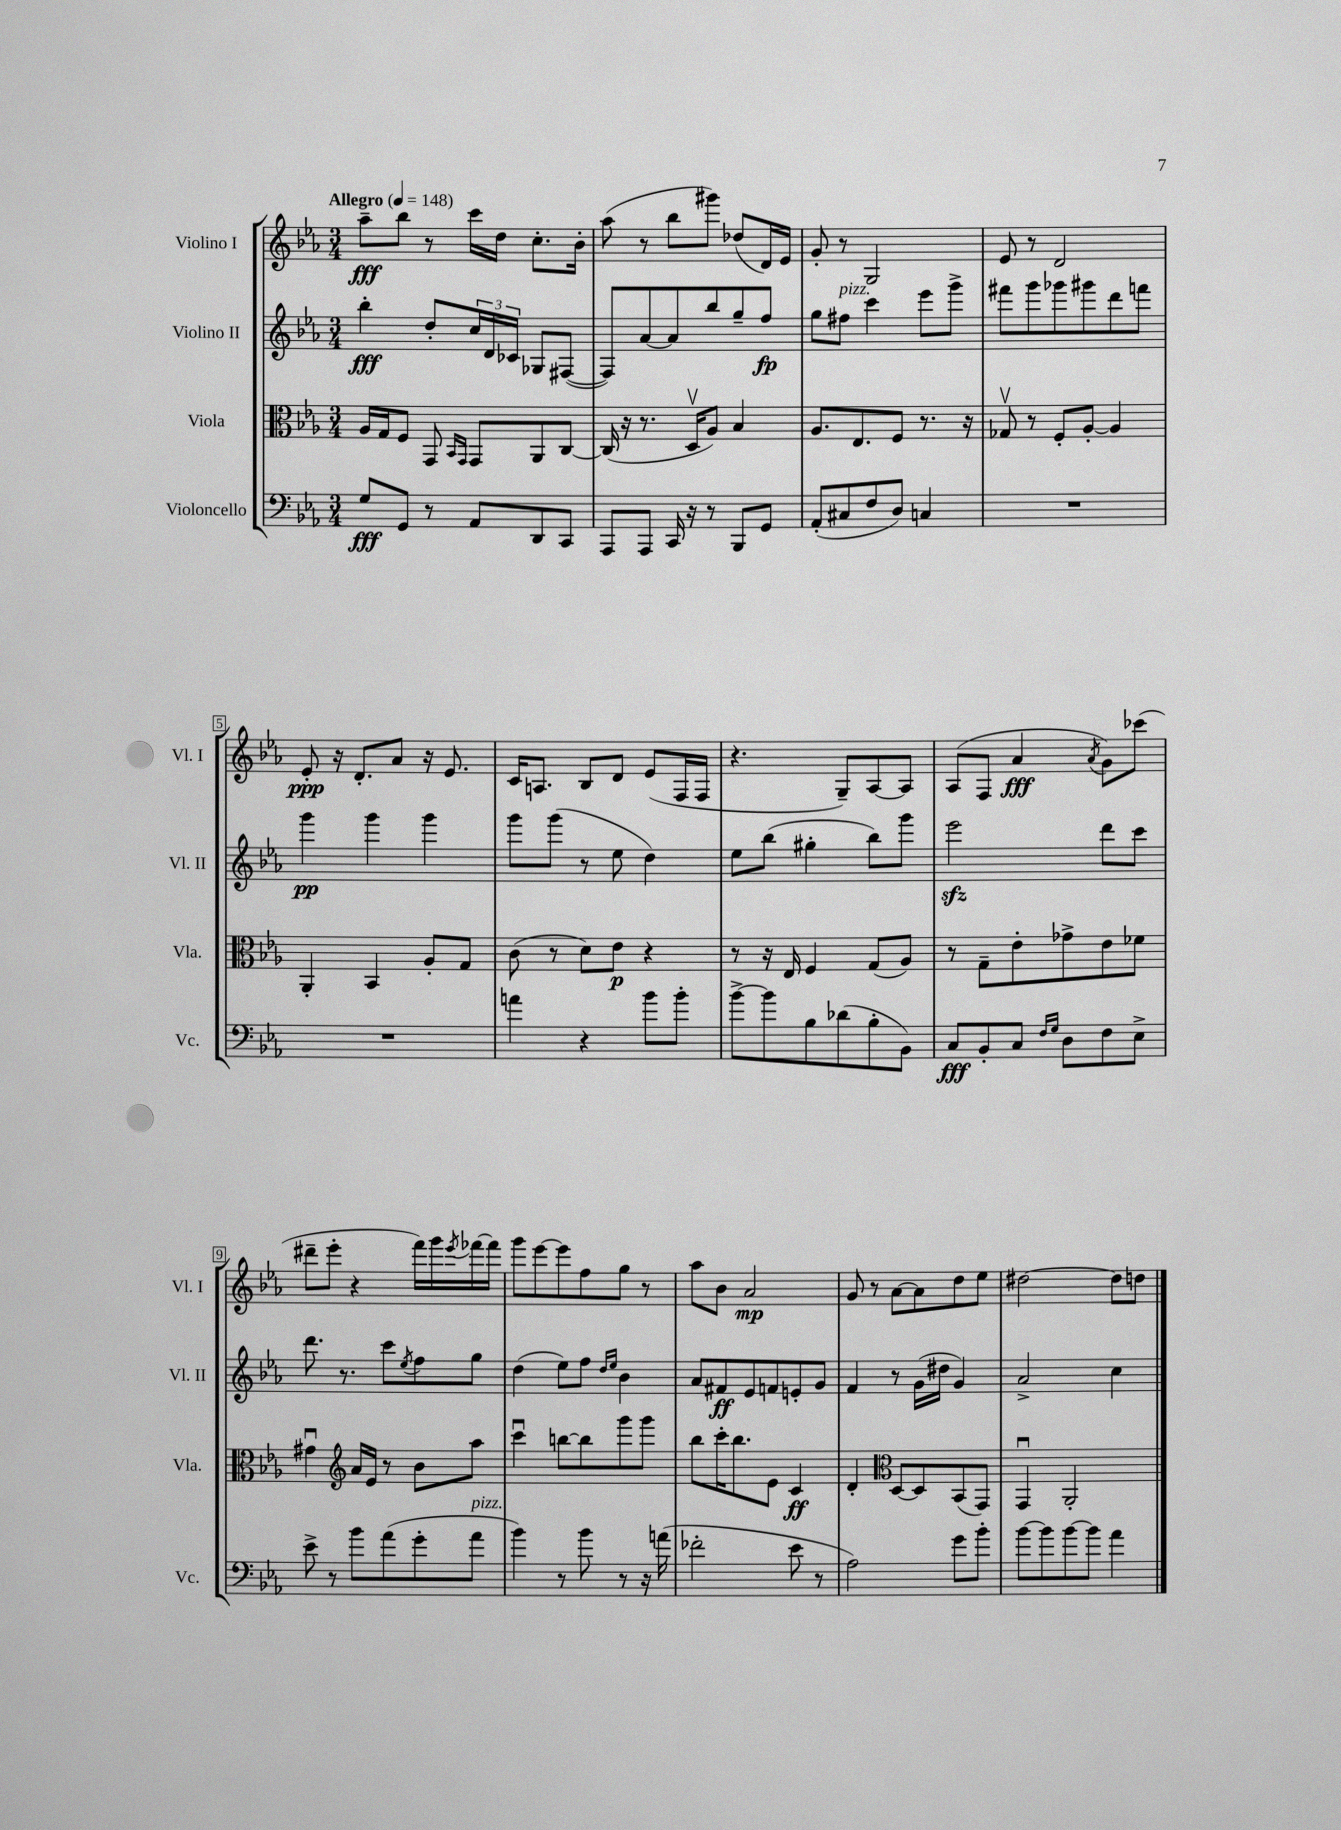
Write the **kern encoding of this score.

**kern	**kern	**kern	**kern
*staff4	*staff3	*staff2	*staff1
*clefF4	*clefC3	*clefG2	*clefG2
*k[b-e-a-]	*k[b-e-a-]	*k[b-e-a-]	*k[b-e-a-]
*M3/4	*M3/4	*M3/4	*M3/4
*MM148	*MM148	*MM148	*MM148
8G	16A-	4bb-'	8aa-~
.	16G	.	.
8GG	8F	.	8bb-
8r	8GG	8dd'	8r
.	16qqBB-	.	.
.	16qqGG	.	.
8AA-	8GG	24cc	16ccc
.	.	24d	.
.	.	.	16dd
.	.	24c-	.
8DD	8AA-	8G-	8.cc'
8CC	[8C	([8F#	.
.	.	.	16b-'
=	=	=	=
8AAA-	(16C]	8F#])	(8aa-
.	16r	.	.
8AAA-	8.r	[8a-	8r
16CC	.	8a-]	8bb-
16r	16Dv	.	.
8r	8A-)	8bb-	8ggg#)
8BBB-	4B-	8gg~	(8dd-
8GG	.	8ff	16d)
.	.	.	16e-
=	=	=	=
(8AA-'	8.A-	8gg	8g'
8C#	.	8ff#	8r
.	8.E-	.	.
8F	.	4ccc	2G
8D)	8F	.	.
4C	8.r	8eee-	.
.	.	8ggg^	.
.	16r	.	.
=	=	=	=
2.r	8G-v	8fff#	8e-
.	8r	8ggg	8r
.	8F'	8ggg-	2d
.	[8A-'	8ggg#	.
.	4A-]	8ddd	.
.	.	8fff	.
=	=	=	=
2.r	4AA-'	4ggg	8e-'
.	.	.	16r
.	.	.	8.d'
.	4BB-	4ggg	.
.	.	.	8a-
.	8A-'	4ggg	16r
.	.	.	8.e-
.	8G	.	.
=	=	=	=
4a	(8c	8ggg	16c
.	.	.	8.A
.	8r	(8ggg	.
4r	8d)	8r	8B-
.	8e-	8ee-	8d
8b-	4r	4dd)	(8e-
8b-'	.	.	16F
.	.	.	16F
=	=	=	=
[8b-^	8r	8ee-	4.r
8b-]	16r	(8bb-	.
.	16E-	.	.
8B-	4F	4gg#'	.
(8d-	.	.	8G~)
8B-'	(8G	8bb-)	[8A-
8BB-)	8A-)	8ggg	8A-]
=	=	=	=
8C	8r	2eee-	(8A-
8BB-'	8G~	.	8F
8C	8e-'	.	4a-
16qqF	.	.	.
16qqG	.	.	.
8D	8g-^	.	.
.	.	.	8qa-
8F	8e-	8ddd	8g)
8E-^	8f-	8ccc	(8ccc-
=	=	=	=
8e-^	4g#u	8.ddd	8ddd#~
8r	.	.	8eee-'
.	.	8.r	.
*	*clefG2	*	*
8b-	16a-	.	4r
.	16e-	.	.
(8a-	8r	8ccc	.
.	.	8qee-	.
8g'	8b-	8ff	16fff)
.	.	.	16ggg
.	.	.	8qeee-
8a-	8aa-	8gg	[16fff-
.	.	.	16fff-]
=	=	=	=
4b-)	4cccu	(4dd	8ggg
.	.	.	[8eee-
8r	[8bb	8ee-)	8eee-]
8b-	8bb]	8ff	8ff
.	.	16qqdd	.
.	.	16qqee-	.
8r	8ggg	4b-	8gg
16r	8ggg	.	8r
(16a	.	.	.
=	=	=	=
2f-'	8bb-	8a-	8aa-
.	16ccc'	8f#	8b-
.	8.bb-	.	.
.	.	8e-	2a-
.	8e-	8f	.
8e-	4c	8e'	.
8r	.	8g	.
=	=	=	=
2A-)	4d'	4f	8g
.	.	.	8r
*	*clefC3	*	*
.	[8D	8r	[8a-
.	8D]	(16g	8a-]
.	.	16dd#	.
8g	(8BB-	4g)	8dd
8b-'	8GG)	.	8ee-
=	=	=	=
[8b-	4GGu	2a-^	[2dd#
8b-]	.	.	.
[8b-	2AA-'	.	.
8b-]	.	.	.
4a-	.	4cc	8dd#]
.	.	.	8dd
==	==	==	==
*-	*-	*-	*-
